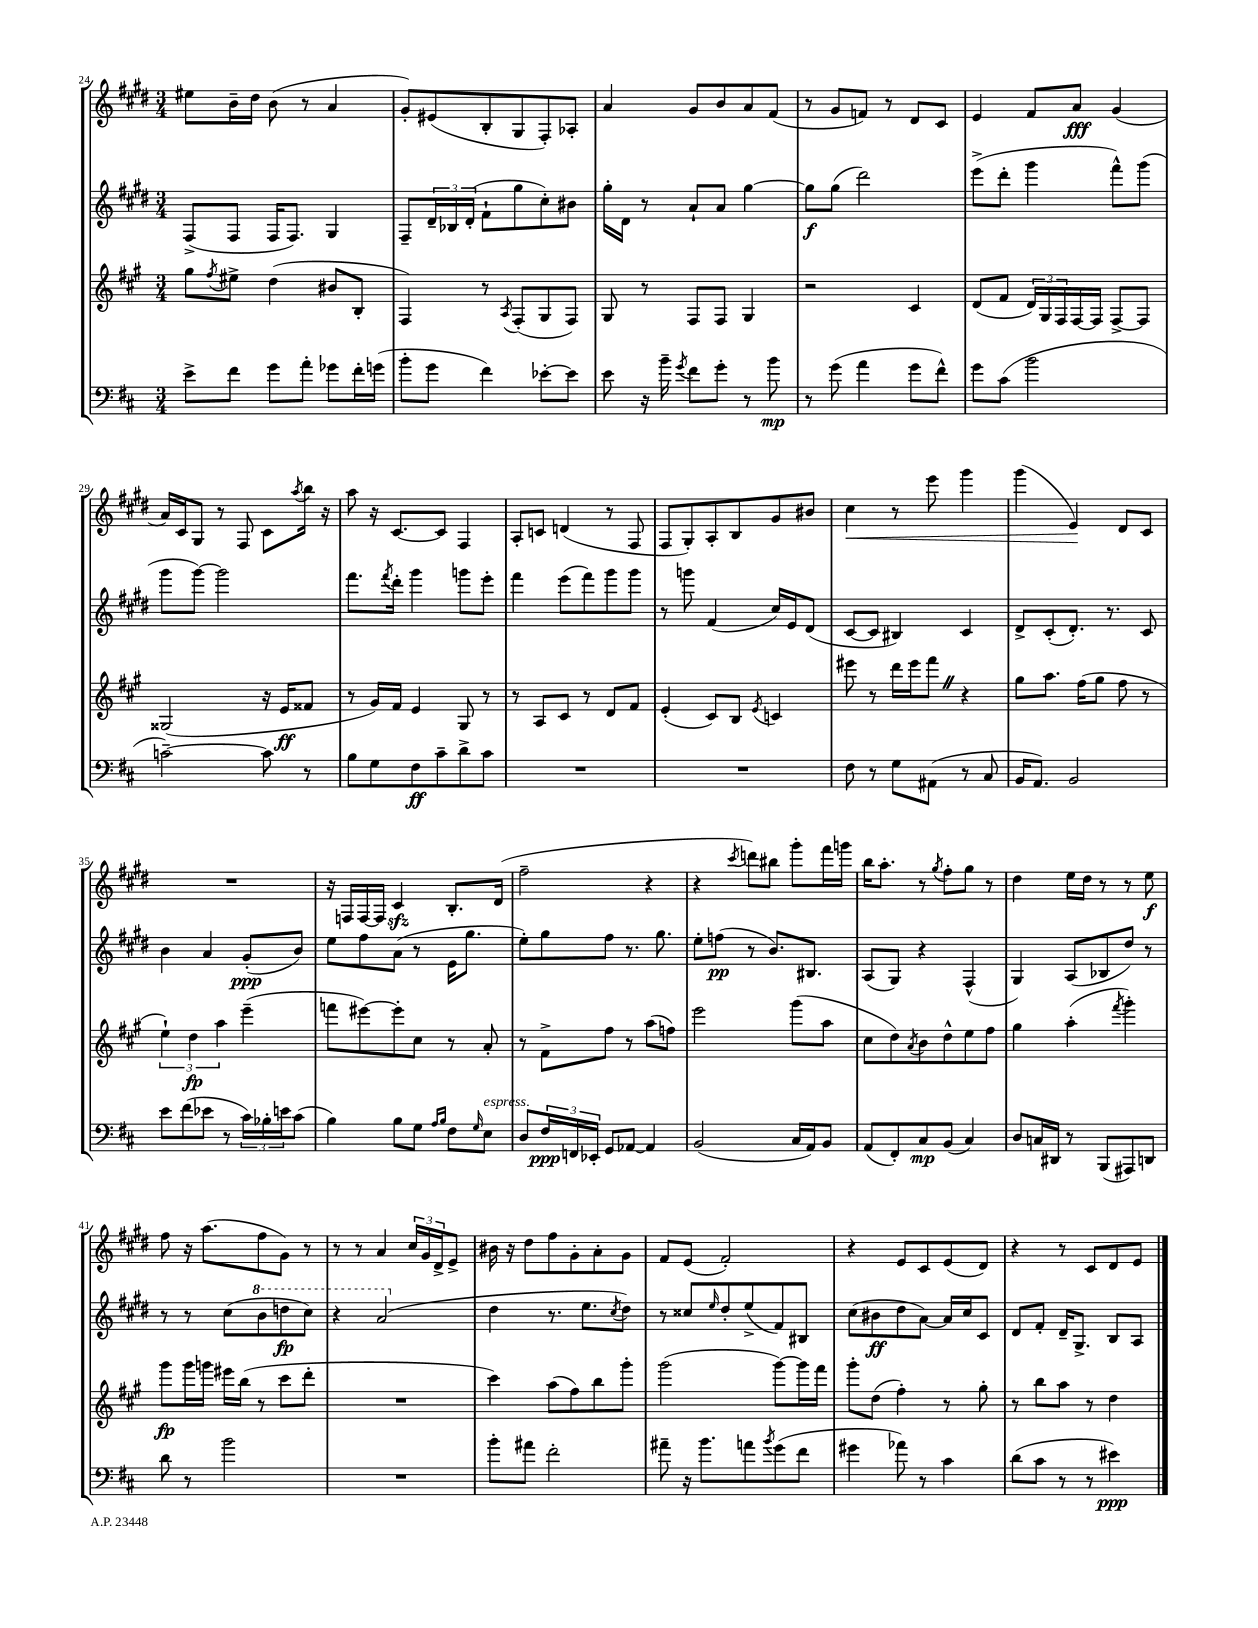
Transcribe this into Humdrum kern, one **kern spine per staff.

**kern	**dynam	**kern	**dynam	**kern	**dynam	**kern	**dynam
*part4	*part4	*part3	*part3	*part2	*part2	*part1	*part1
*staff4	*staff4	*staff3	*staff3	*staff2	*staff2	*staff1	*staff1
*clefF4	*	*clefG2	*	*clefG2	*	*clefG2	*
*k[f#c#]	*	*k[f#c#g#]	*	*k[f#c#g#d#]	*	*k[f#c#g#d#]	*
*M3/4	*	*M3/4	*	*M3/4	*	*M3/4	*
=24	=24	=24	=24	=24	=24	=24	=24
8e^\L	.	8gg#\L	.	(8F#^/L	.	8ee#X\L	.
.	.	8qff#/	.	.	.	.	.
8f#\J	.	8ee#X^\J	.	8F#/J	.	16b~\L	.
.	.	.	.	.	.	16dd#\JJ	.
8g\L	.	(4dd\	.	16F#/KL	.	(8b\	.
.	.	.	.	8.F#/J)	.	.	.
8a'\J	.	.	.	.	.	8r	.
8g-X\L	.	8b#X/L	.	4G#/	.	4a/	.
16f#'\L	.	8B'/J	.	.	.	.	.
(16gn\JJ	.	.	.	.	.	.	.
=25	=25	=25	=25	=25	=25	=25	=25
8b'\L	.	4F#/)	.	8F#~/L	.	8g#'/L)	.
8g\J	.	.	.	24d#~/L	.	(8e#X/	.
.	.	.	.	24B-X/	.	.	.
.	.	.	.	(24d#'/JJ	.	.	.
4f#\)	.	8r	.	8f#`\L	.	8B'/	.
.	.	8qA/	.	.	.	.	.
.	.	(8F#'/L	.	8gg#\	.	8G#/	.
[8e-X'\L	.	8G#/	.	8cc#'\)	.	8F#'/)	.
8e-\J]	.	8F#/J)	.	8b#X\J	.	8A-X'/J	.
=26	=26	=26	=26	=26	=26	=26	=26
8e\	.	8G#/	.	16gg#'\LL	.	4a/	.
.	.	.	.	16d#\JJ	.	.	.
16r	.	8r	.	8r	.	.	.
16b~\	.	.	.	.	.	.	.
8qg/	.	.	.	.	.	.	.
8f#\L	.	8F#/L	.	8a`/L	.	8g#/L	.
8g'\J	.	8F#/J	.	8a/J	.	8b/	.
8r	.	4G#/	.	[4gg#\	.	8a/	.
8b\	mp	.	.	.	.	(8f#/J	.
=27	=27	=27	=27	=27	=27	=27	=27
8r	.	2r	.	8gg#\L]	f	8r	.
(8g\	.	.	.	(8gg#\J	.	8g#/L	.
4a\	.	.	.	2ddd#\)	.	8fn/J)	.
.	.	.	.	.	.	8r	.
8g\L	.	4c#/	.	.	.	8d#/L	.
8f#^^\J)	.	.	.	.	.	8c#/J	.
=28	=28	=28	=28	=28	=28	=28	=28
8g\L	.	(8d/L	.	(8eee^\L	.	4e/	.
(8c#\J	.	8f#/J	.	8ddd#'\J	.	.	.
2b\	.	24d/LL)	.	4ggg#\	.	8f#/L	.
.	.	24G#/	.	.	.	.	.
.	.	24F#/	.	.	.	.	.
.	.	[16F#/	.	.	.	8a/J	fff
.	.	16F#/JJ]	.	.	.	.	.
.	.	[8F#^/L	.	8fff#^^\L)	.	(4g#/	.
.	.	8F#/J]	.	(8ggg#\J	.	.	.
!!LO:LB:g=z
=29	=29	=29	=29	=29	=29	=29	=29
[2cn~\)	.	(2G##X/	.	8ggg#\L	.	16a/LL)	.
.	.	.	.	.	.	16c#/J	.
.	.	.	.	[8ggg#\J)	.	8G#/J	.
.	.	.	.	2ggg#\]	.	8r	.
.	.	.	.	.	.	8F#/	.
8c\]	.	16r	.	.	.	8c#\L	.
.	.	16e/KL	ff	.	.	.	.
.	.	.	.	.	.	8qaa/	.
8r	.	8f##X/J	.	.	.	16bb\Jk	.
.	.	.	.	.	.	16r	.
=30	=30	=30	=30	=30	=30	=30	=30
8B\L	.	8r	.	8.fff#\L	.	8aa\	.
8G\	.	16g#/LL)	.	.	.	16r	.
.	.	.	.	8qfff#/	.	.	.
.	.	16f#/JJ	.	16ddd#'\Jk	.	[8.c#/L	.
8F#\	ff	4e/	.	4ggg#\	.	.	.
8c#~\	.	.	.	.	.	8c#/J]	.
8d^\	.	8G#/	.	8gggn\L	.	4F#/	.
8c#\J	.	8r	.	8eee'\J	.	.	.
=31	=31	=31	=31	=31	=31	=31	=31
2.r	.	8r	.	4fff#\	.	8A'/L	.
.	.	8A/L	.	.	.	8cn/J	.
.	.	8c#/J	.	(8eee\L	.	(4dn/	.
.	.	8r	.	8fff#\)	.	.	.
.	.	8d/L	.	8ggg#\	.	8r	.
.	.	8f#/J	.	8ggg#\J	.	8F#/	.
=32	=32	=32	=32	=32	=32	=32	=32
2.r	.	(4e'/	.	8r	.	8F#/L	.
.	.	.	.	8gggn\	.	8G#'/)	.
.	.	8c#/L)	.	(4f#/	.	8A'/	.
.	.	8B/J	.	.	.	8B/	.
.	.	8qe/	.	.	.	.	.
.	.	4cn/	.	16cc#/LL)	.	8g#/	.
.	.	.	.	16e/J	.	.	.
.	.	.	.	(8d#/J	.	8b#X/J	.
=33	=33	=33	=33	=33	=33	=33	=33
!	!	!	!	!	!	!	!LO:HP:b
8F#\	.	8eee#X\	.	[8c#/L	.	4cc#\	<
8r	.	8r	.	8c#/J]	.	.	.
8G\L	.	16ddd\LL	.	4B#X/)	.	8r	.
.	.	16eee#\J	.	.	.	.	.
(8AA#X\J	.	8fff#Z\J	.	.	.	8eee\	.
8r	.	4r	.	4c#/	.	4ggg#\	.
8C#/	.	.	.	.	.	.	.
=34	=34	=34	=34	=34	=34	=34	=34
16BB/KL	.	8gg#\L	.	8d#^/L	.	(4ggg#\	.
8.AA/J)	.	.	.	.	.	.	.
.	.	8.aa\J	.	(8c#'/	.	.	.
2BB/	.	.	.	8.d#'/J)	.	4e/)	.
.	.	(16ff#\KL	.	.	.	.	.
.	.	8gg#\J	.	.	.	.	.
.	.	.	.	8.r	.	.	.
.	.	8ff#\	.	.	.	8d#/L	[
.	.	8r	.	8c#/	.	8c#/J	.
!!LO:LB:g=z
=35	=35	=35	=35	=35	=35	=35	=35
8e\L	.	6ee`\)	.	4b\	.	2.r	.
(8f#\	.	.	.	.	.	.	.
.	.	6dd\	fp	.	.	.	.
8e-X\J	.	.	.	4a/	.	.	.
.	.	6aa\	.	.	.	.	.
8r	.	.	.	.	.	.	.
24c#\LL)	.	(4eee~\	.	(8g#'/L	ppp	.	.
24B-X'\	.	.	.	.	.	.	.
24en\J	.	.	.	.	.	.	.
(8c#\J	.	.	.	8b/J)	.	.	.
=36	=36	=36	=36	=36	=36	=36	=36
4B\)	.	8fffn\L	.	8ee\L	.	16r	.
.	.	.	.	.	.	16Fn/LL	.
.	.	[8eee#X\)	.	8ff#\	.	[16F/	.
.	.	.	.	.	.	16F/JJ]	.
8B\L	.	8eee#'\]	.	(8a\J	.	4c#zz/	.
8G\J	.	8cc#\J	.	8r	.	.	.
16qqA/LL	.	.	.	.	.	.	.
16qqB/JJ	.	.	.	.	.	.	.
8F#\L	.	8r	.	16e\KL	.	8.B'/L	.
.	.	.	.	8.gg#\J	.	.	.
16qqG/	.	.	.	.	.	.	.
!LO:TX:a:i:t=espress.	!	!	!	!	!	!	!
8E\J	.	8a'/	.	.	.	.	.
.	.	.	.	.	.	(16d#/Jk	.
=37	=37	=37	=37	=37	=37	=37	=37
8D/L	.	8r	.	8ee'\L)	.	2ff#~\	.
24F#/L	ppp	8f#^\L	.	8gg#\	.	.	.
24FFn/	.	.	.	.	.	.	.
24EE-X'/JJ	.	.	.	.	.	.	.
8GG/L	.	8ff#\J	.	8ff#\J	.	.	.
[8AA-X/J	.	8r	.	8.r	.	.	.
4AA-/]	.	(8aa\L	.	.	.	4r	.
.	.	.	.	8.gg#\	.	.	.
.	.	8ffn\J)	.	.	.	.	.
=38	=38	=38	=38	=38	=38	=38	=38
(2BB/	.	2eee\	.	8ee'\L	.	4r	.
.	.	.	.	(8ffn\J	pp	.	.
.	.	.	.	.	.	8qccc#/	.
.	.	.	.	8r	.	8dddn\L)	.
.	.	.	.	8.b/L)	.	8bb#X\J	.
16C#/LL	.	(8ggg#\L	.	.	.	8ggg#'\L	.
16AA/J)	.	.	.	8.B#X/J	.	.	.
8BB/J	.	8aa\J	.	.	.	16fff#\L	.
.	.	.	.	.	.	16gggn\JJ	.
=39	=39	=39	=39	=39	=39	=39	=39
(8AA/L	.	8cc#\L	.	(8A/L	.	16bb\KL	.
.	.	.	.	.	.	8.aa'\J	.
8FF#'/)	.	8dd\)	.	8G#/J)	.	.	.
.	.	8qa/	.	.	.	.	.
8C#/	mp	8b\	.	4r	.	8r	.
.	.	.	.	.	.	8qgg#/	.
(8BB/J	.	8dd^^\	.	.	.	8ff#'\L	.
4C#/)	.	8ee\	.	(4F#^^/	.	8gg#\J	.
.	.	8ff#\J	.	.	.	8r	.
=40	=40	=40	=40	=40	=40	=40	=40
8D/L	.	4gg#\	.	4G#/)	.	4dd#\	.
16Cn/L	.	.	.	.	.	.	.
16DD#X/JJ	.	.	.	.	.	.	.
8r	.	(4aa'\	.	(8A/L	.	16ee\LL	.
.	.	.	.	.	.	16dd#\JJ	.
(8BBB/L	.	.	.	8B-X/	.	8r	.
.	.	8qfff#/	.	.	.	.	.
8AAA#X/)	.	4ggg#'\)	.	8dd#/J)	.	8r	.
8DDn/J	.	.	.	8r	.	8ee\	f
!!LO:LB:g=z
=41	=41	=41	=41	=41	=41	=41	=41
8d\	.	8ggg#\L	fp	8r	.	8ff#\	.
8r	.	16ggg#\L	.	8r	.	16r	.
.	.	16gggn\JJ	.	.	.	(8.aa\L	.
2b\	.	16eee#X\LL	.	(8cc#\L	.	.	.
.	.	(16bb\JJ	.	.	.	.	.
*	*	*	*	*8va	*	*	*
.	.	8r	.	8bb\	.	8ff#\	.
.	.	8ccc#\L	.	8dddn\	fp	8g#\J)	.
.	.	8ddd'\J	.	8ccc#\J)	.	8r	.
=42	=42	=42	=42	=42	=42	=42	=42
2.r	.	2.r	.	4r	.	8r	.
.	.	.	.	.	.	8r	.
.	.	.	.	(2aa/	.	4a/	.
.	.	.	.	.	.	24cc#/LL	.
.	.	.	.	.	.	24g#/	.
.	.	.	.	.	.	24d#^/J	.
.	.	.	.	.	.	8e^/J	.
=43	=43	=43	=43	=43	=43	=43	=43
*	*	*	*	*X8va	*	*	*
8b'\L	.	4ccc#\)	.	4dd#\	.	16b#X\	.
.	.	.	.	.	.	16r	.
8a#X\J	.	.	.	.	.	8dd#\L	.
2f#'\	.	(8aa\L	.	8.r	.	8ff#\	.
.	.	8ff#\)	.	.	.	8g#'\	.
.	.	.	.	8.ee\L	.	.	.
.	.	8bb\	.	.	.	8a'\	.
.	.	.	.	8qcc#/	.	.	.
.	.	8ggg#'\J	.	8dd#\J)	.	8g#\J	.
=44	=44	=44	=44	=44	=44	=44	=44
8a#X~\	.	(2ggg#\	.	8r	.	8f#/L	.
16r	.	.	.	8cc##X/L	.	(8e/J	.
8.b\L	.	.	.	.	.	.	.
.	.	.	.	16qqee/	.	.	.
.	.	.	.	8dd#'/	.	2f#'/)	.
8an\	.	.	.	(8ee^/	.	.	.
8qb/	.	.	.	.	.	.	.
(8g\	.	[8ggg#\L)	.	8f#/)	.	.	.
8f#\J	.	16ggg#\L]	.	8B#X/J	.	.	.
.	.	16fff#\JJ	.	.	.	.	.
=45	=45	=45	=45	=45	=45	=45	=45
4g#X\	.	8ggg#'\L	.	(8cc#\L	.	4r	.
.	.	(8dd\J	.	8b#X\	ff	.	.
8a-X\)	.	4ff#'\)	.	8dd#\	.	8e/L	.
8r	.	.	.	[8a\J)	.	8c#/	.
4c#\	.	8r	.	16a/LL]	.	(8e/	.
.	.	.	.	16cc#/J	.	.	.
.	.	8gg#'\	.	8c#/J	.	8d#/J)	.
=46	=46	=46	=46	=46	=46	=46	=46
(8d\L	.	8r	.	8d#/L	.	4r	.
8c#\J	.	8bb\L	.	8f#'/J	.	.	.
8r	.	8aa\J	.	16d#~/KL	.	8r	.
.	.	.	.	8.G#^/J	.	.	.
8r	.	8r	.	.	.	8c#/L	.
4e#X\)	ppp	4dd\	.	8B/L	.	8d#/	.
.	.	.	.	8A/J	.	8e/J	.
==	==	==	==	==	==	==	==
*-	*-	*-	*-	*-	*-	*-	*-
